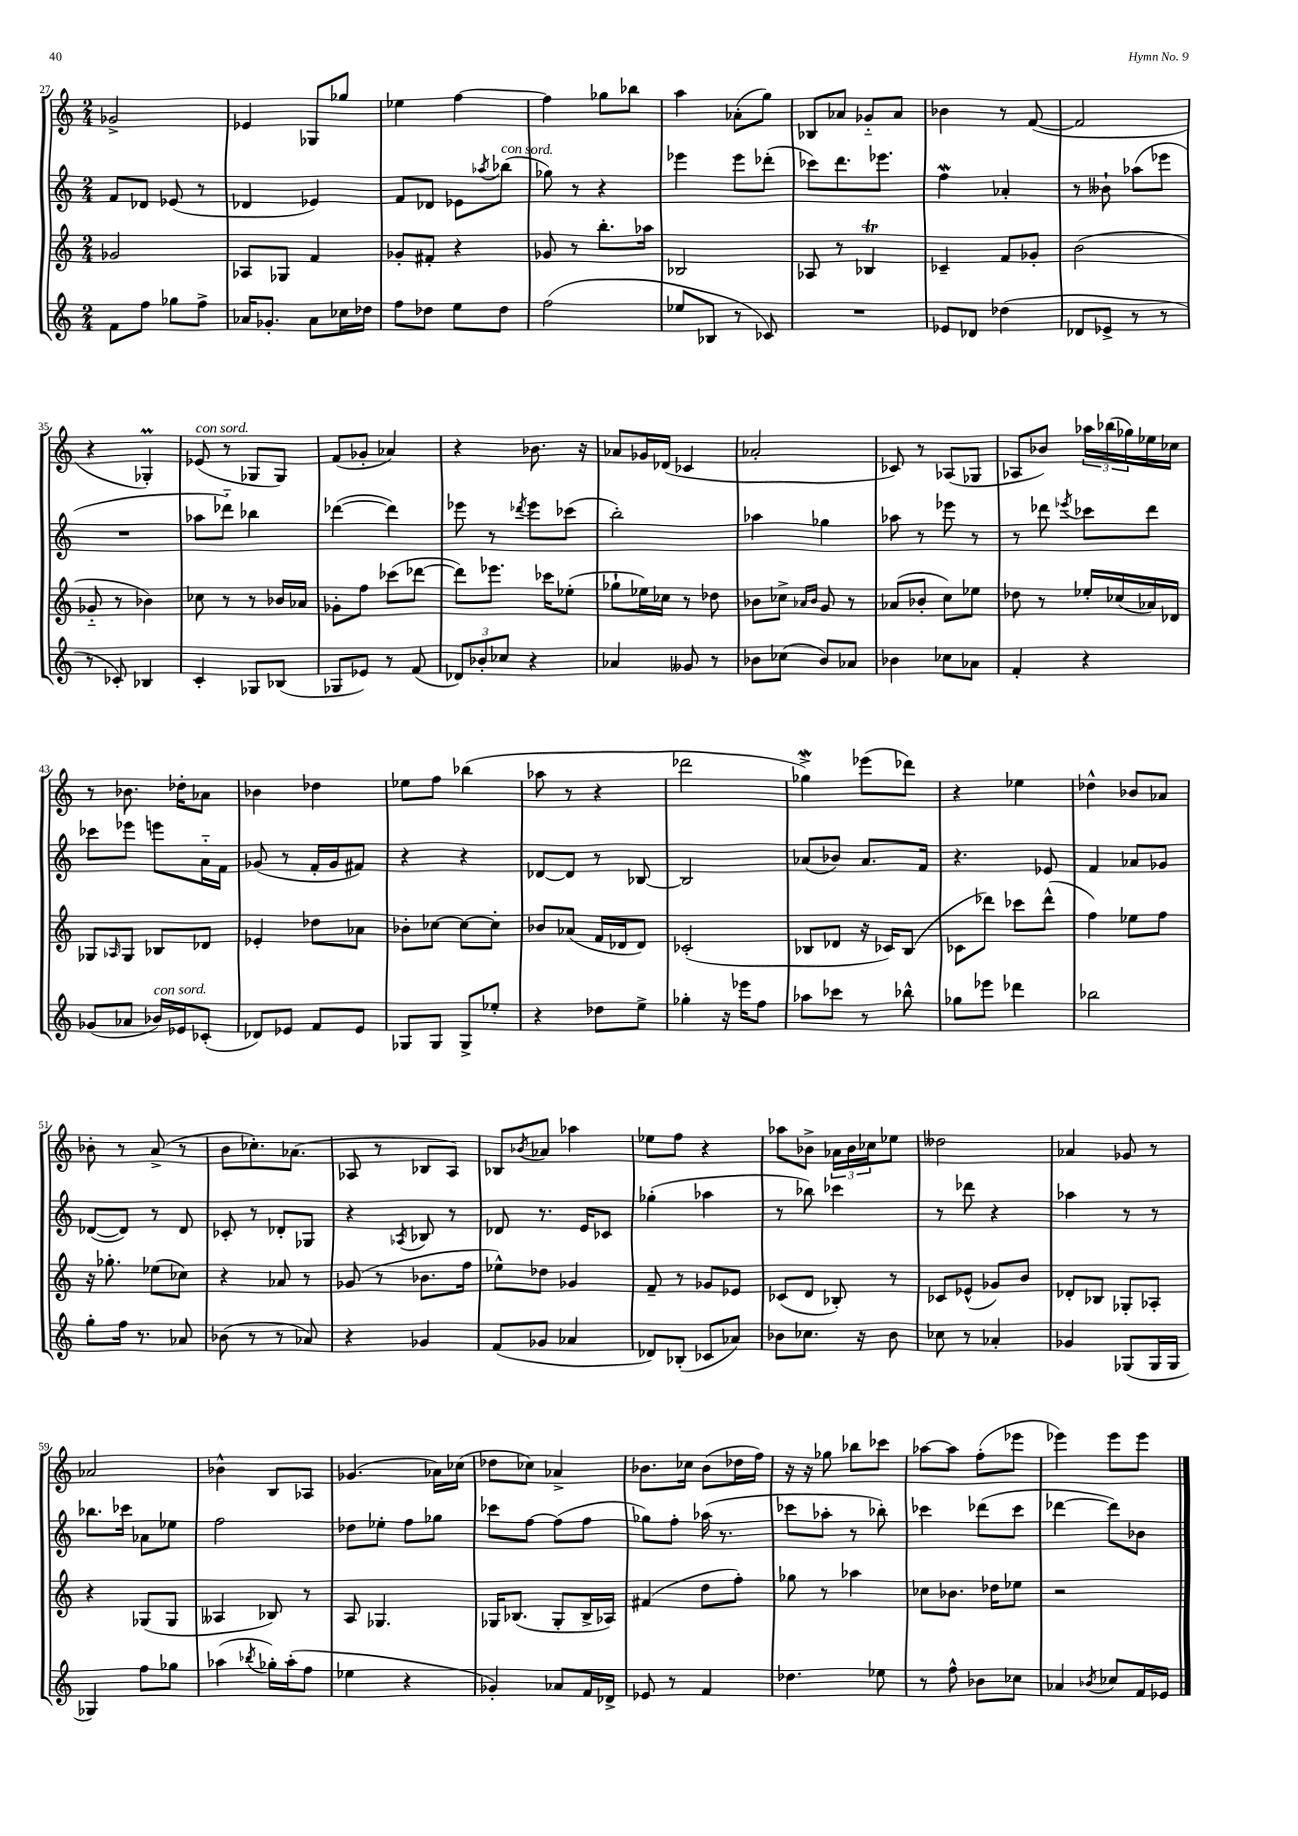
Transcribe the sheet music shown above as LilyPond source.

<<
\new StaffGroup <<
\new Staff = "s0" {
    \clef treble \key c \major \numericTimeSignature \time 2/4
    ges'2-> |
    ees'4 ges8 ges''8 |
    ees''4 f''4~ |
    f''4 ges''8 bes''8 |
    a''4 aes'8-.( g''8) |
    bes8 aes'8 ges'8-_ aes'8 |
    bes'4 r8 f'8~( |
    f'2 |
    r4 ges4-.\prall) |
    ees'8^\markup { \italic "con sord." }( r8 ges8 ges8) |
    f'8( ges'8-. aes'4) |
    r4 bes'8. r16 |
    aes'8 ges'16 des'16( ces'4 |
    aes'2-. |
    ces'8) r8 aes8( ges8 |
    aes8 bes'8) \tuplet 3/2 { aes''16 bes''16( ges''16) } ees''16 ces''16 |
    r8 bes'8. des''16-. aes'8 |
    bes'4 des''4 |
    ees''8 f''8 bes''4( |
    aes''8 r8 r4 |
    des'''2 |
    ges''4->\mordent) ees'''8( des'''8) |
    r4 ees''4 |
    des''4-^ bes'8 aes'8 |
    bes'8-. r8 a'8->( r8 |
    b'8 ces''8.-.) aes'8.( |
    aes8 r8 bes8 aes8) |
    bes8 \acciaccatura { bes'8 } aes'8 aes''4 |
    ees''8 f''8 r4 |
    aes''8 bes'8-> \tuplet 3/2 { aes'16 bes'16 ces''16 } ees''8 |
    deses''2 |
    aes'4 ges'8 r8 |
    aes'2 |
    bes'4-^ b8 aes8 |
    ges'4.( aes'16) ces''16( |
    des''8 ces''8) aes'4-> |
    bes'8. ces''16 bes'8( des''16 f''16) |
    r16 r16 ges''8 bes''8 ces'''8 |
    aes''8~ aes''8 f''8-.( ees'''8 |
    ees'''4) ees'''8 ees'''8 \bar "|." |
}
\new Staff = "s1" {
    \clef treble \key c \major \numericTimeSignature \time 2/4
    f'8 des'8 ees'8( r8 |
    des'4 ees'4) |
    f'8 des'8 ees'8 \acciaccatura { aes''8 } bes''8^\markup { \italic "con sord." }( |
    ges''8) r8 r4 |
    ees'''4 ees'''8 des'''8-.( |
    ces'''8) d'''8. ees'''8. |
    f''4\mordent aes'4-. |
    r8 beses'8-! aes''8( ees'''8 |
    R2 |
    aes''8 des'''8-_) bes''4 |
    des'''4~( des'''4) |
    ees'''8 r8 \acciaccatura { des'''8 } ees'''8 ces'''8( |
    b''2-.) |
    aes''4 ges''4 |
    aes''8 r8 ees'''8 r8 |
    r8 des'''8 \acciaccatura { ees'''8 } ces'''8 des'''8 |
    ces'''8 ees'''8 e'''8 a'16-_ f'16 |
    ges'8( r8 f'16-. ges'16 fis'8) |
    r4 r4 |
    des'8~ des'8 r8 bes8~ |
    bes2 |
    aes'8( bes'8) aes'8. f'16 |
    r4. ees'8 |
    f'4 aes'8 ges'8 |
    des'8~( des'8) r8 des'8 |
    ces'8-. r8 des'8-. ges8 |
    r4 \acciaccatura { aes8 } bes8 r8 |
    des'8 r8. e'16 ces'8 |
    ges''4-.( aes''4 |
    r8 bes''8) ces'''4 |
    r8 des'''8 r4 |
    aes''4 r8 r8 |
    bes''8. ces'''16 aes'8 ees''8 |
    f''2 |
    des''8 ees''8-. f''8 ges''8 |
    ces'''8 f''8~ f''8( f''8 |
    ges''8) f''8-. aes''16( r8. |
    ces'''8 aes''8-. r8 bes''8-.) |
    ces'''4 des'''8( ces'''8 |
    des'''4~ des'''8) bes'8 \bar "|." |
}
\new Staff = "s2" {
    \clef treble \key c \major \numericTimeSignature \time 2/4
    ges'2 |
    aes8 ges8 f'4 |
    ges'8-. fis'8-. r4 |
    ges'8 r8 b''8.-. aes''16 |
    bes2 |
    aes8 r8 bes4\trill |
    ces'4-- f'8 ges'8-. |
    b'2( |
    ges'8-_ r8 bes'4) |
    ces''8 r8 r8 bes'16 aes'16 |
    ges'8-. f''8 ces'''8( des'''8~ |
    des'''8) ees'''8. ces'''16 ees''8-.( |
    ges''8-! ees''16) ces''16 r8 des''8 |
    bes'8 ces''8-> \grace { aes'16 bes'16 } g'8 r8 |
    aes'8( bes'8-. c''8) ees''8 |
    des''8 r8 ees''16-. ces''16( aes'16) des'16 |
    ges8 \grace { aes16 } ges8 bes8 des'8 |
    ees'4-. des''8 aes'8 |
    bes'8-. ces''8~ ces''8~ ces''8-. |
    bes'8 aes'8( f'16 des'16 des'8) |
    ces'2-.( |
    bes8 des'8 r16 ces'16) bes8( |
    ces'8 des'''8) ces'''8 des'''8-^( |
    f''4) ees''8 f''8 |
    r16 ges''8.-. ees''8( ces''8) |
    r4 aes'8 r8 |
    ges'8( r8 bes'8. f''16 |
    ees''8-^) des''8 ges'4 |
    f'8-- r8 ges'8 ees'8 |
    ces'8( d'8 bes8-.) r8 |
    ces'8 ees'8-^( ges'8) b'8 |
    des'8-. bes8 ges8-. aes8-. |
    r4 ges8( ges8 |
    aeses4 bes8) r8 |
    a8 ges4. |
    ges16 bes8.( ges8-. bes16-> aes16) |
    fis'4( d''8 f''8-.) |
    ges''8 r8 aes''4 |
    ces''8 bes'8. des''16 ees''8 |
    r2 \bar "|." |
}
\new Staff = "s3" {
    \clef treble \key c \major \numericTimeSignature \time 2/4
    f'8 f''8 ges''8 f''8-> |
    aes'16 ges'8.-. aes'8 ces''16 des''16 |
    f''8 des''8 e''8 des''8 |
    f''2( |
    ees''8 bes8 r8 ces'8) |
    R2 |
    ees'8 des'8 des''4( |
    des'8 ees'8-> r8 r8 |
    r8 ces'8-.) bes4 |
    c'4-. ges8 bes8( |
    ges8 ees'8) r8 f'8( |
    \tuplet 3/2 { des'8) bes'8-. ces''8 } r4 |
    aes'4 geses'8 r8 |
    bes'8 ces''8( bes'8) aes'8 |
    bes'4 ces''8 aes'8 |
    f'4-. r4 |
    ges'8( aes'8 bes'16^\markup { \italic "con sord." }) ees'16 ces'8-.( |
    des'8) ees'8 f'8 ees'8 |
    ges8 ges8 ges8-> ees''8-. |
    r4 des''8 e''8-> |
    ges''4-. r16 ees'''16 f''8 |
    aes''8 ces'''8 r8 bes''8-^ |
    ges''8 ees'''8 des'''4 |
    bes''2 |
    g''8-. f''16 r8. aes'8 |
    bes'8( r8 r8 aes'8) |
    r4 ges'4 |
    f'8( ges'8 aes'4 |
    des'8) bes8-.( ces'8 aes'8) |
    bes'8 ces''8. r16 bes'8 |
    ces''8 r8 aes'4-. |
    ges'4 ges8( ges16 ges16 |
    ges4) f''8 ges''8 |
    aes''4( \acciaccatura { bes''8 } ges''16-.) aes''16-.( f''8 |
    ees''4 r4 |
    ges'4-.) aes'8 f'16 des'16-> |
    ees'8 r8 f'4 |
    des''4. ees''8 |
    r8 f''8-^ bes'8 ces''8 |
    aes'4 \acciaccatura { bes'8 } ces''8 f'16 ees'16 \bar "|." |
}
>>
>>
\layout { \context { \Score currentBarNumber = #27 } }
